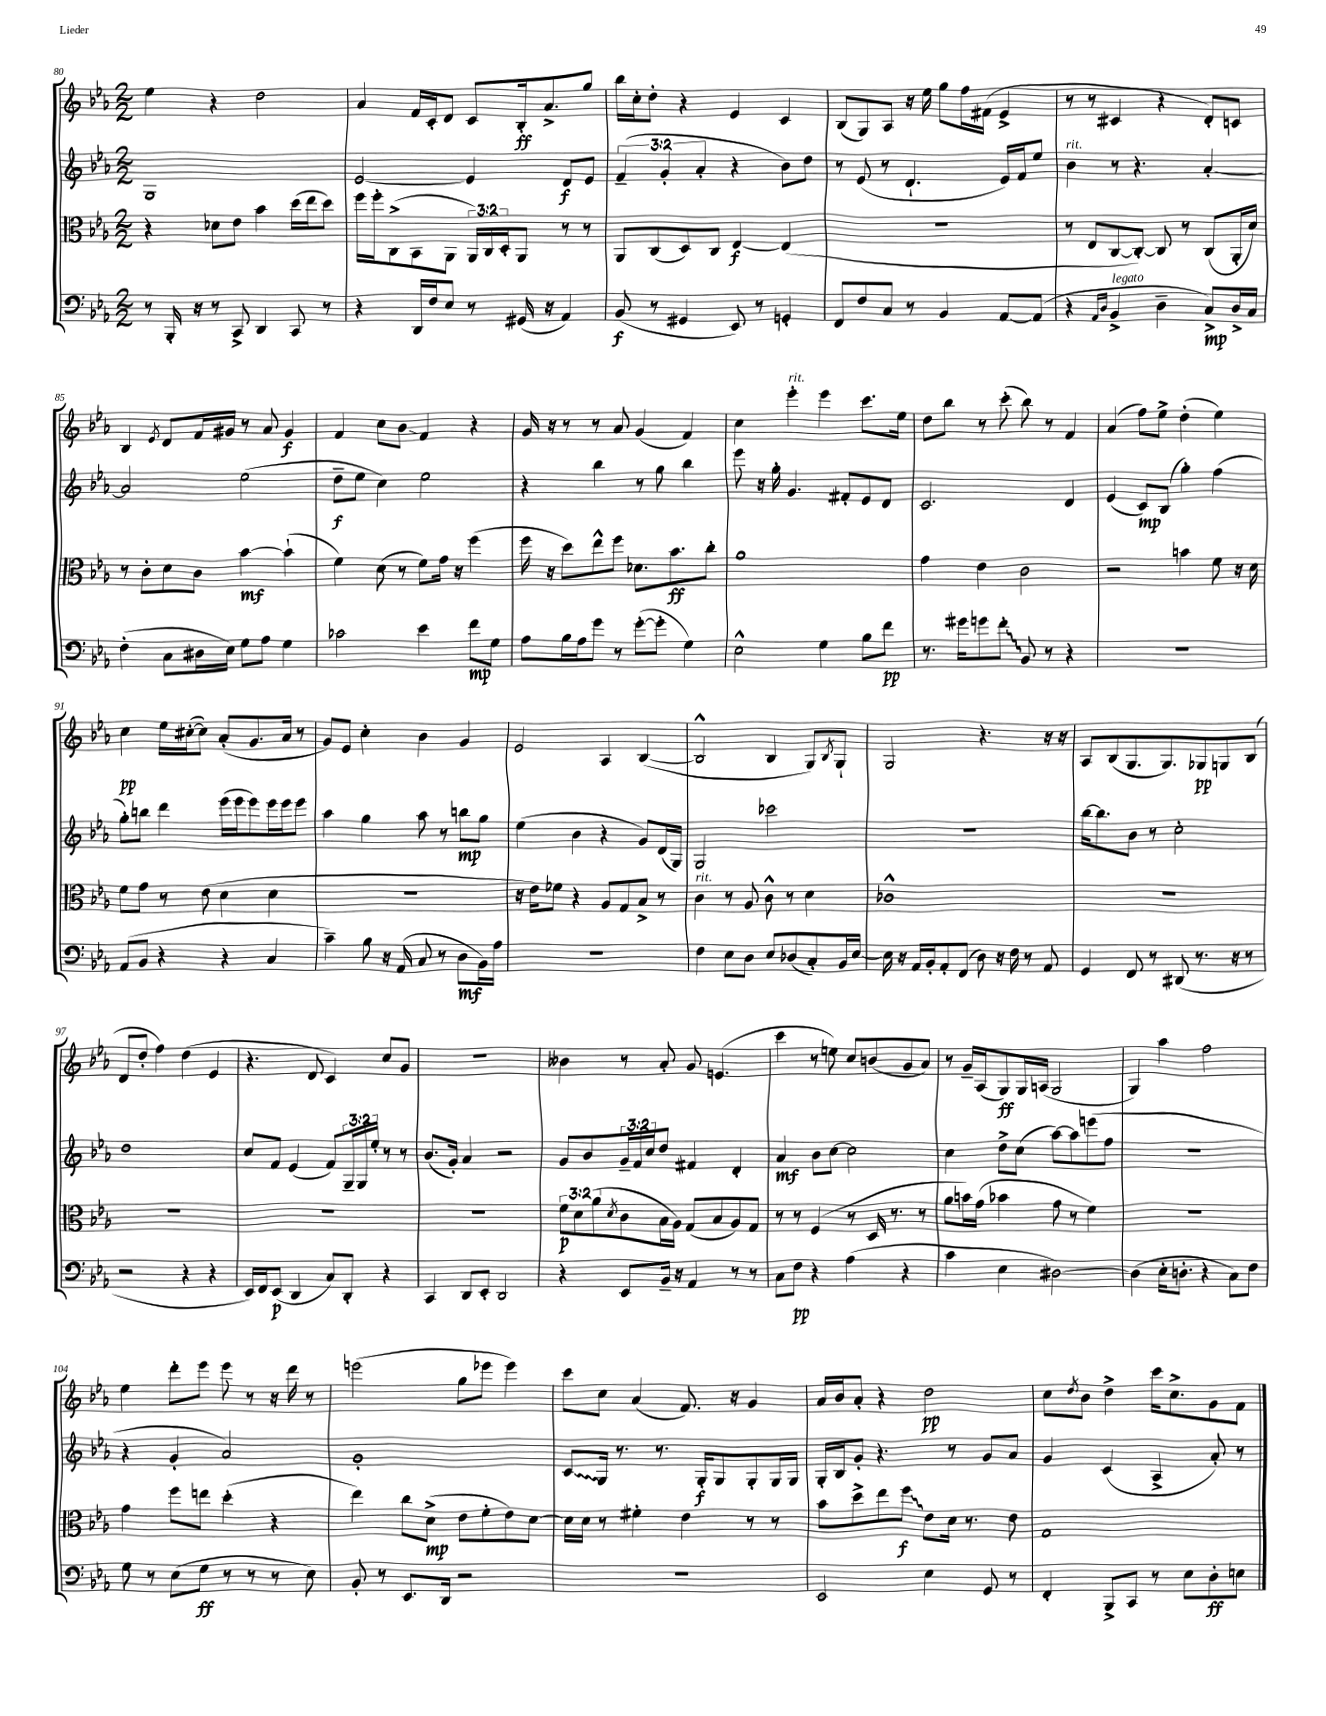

**kern	**kern	**kern	**kern
*staff4	*staff3	*staff2	*staff1
*clefF4	*clefC3	*clefG2	*clefG2
*k[b-e-a-]	*k[b-e-a-]	*k[b-e-a-]	*k[b-e-a-]
*M2/2	*M2/2	*M2/2	*M2/2
8r	4r	1G	4ee-
16BBB-'	.	.	.
16r	.	.	.
8r	8d-	.	4r
8CC^	8e-	.	.
4DD	4b-	.	2dd
8CC	(16dd	.	.
.	16ee-	.	.
8r	8dd)	.	.
=	=	=	=
4r	16ff	[2e-	4a-
.	16ff'	.	.
.	(8C^	.	.
16DD	8BB-	.	16f
16F	.	.	16c'
8E-	8AA-	.	8d
8r	24AA-)	4e-]	8c
.	24C	.	.
.	24D'	.	.
(16GG#	8AA-	.	16B-'
16r	.	.	8.a-^
4AA-)	8r	8d	.
.	8r	8e-	8gg
=	=	=	=
(8BB-	8AA-	(6f~	16bb-
.	.	.	16cc'
8r	(8C	.	8dd'
.	.	6g'	.
4GG#	8D)	.	4r
.	.	6a-'	.
.	8C	.	.
8EE-)	[4E-	4r	4e-
8r	.	.	.
4GG'	(4E-]	8b-)	4c
.	.	8dd	.
=	=	=	=
8FF	1r	8r	(8B-
8F	.	(8e-	8G)
8C	.	8r	8A-
8r	.	4.d`	16r
.	.	.	16ee-
4BB-	.	.	8gg
.	.	.	16ff
.	.	.	(16f#
[8AA-	.	16e-)	4e-^
.	.	16f	.
(8AA-]	.	8ee-	.
=	=	=	=
4r	8r	4b-	8r
.	8E-	.	8r
16qqAA-	.	.	.
16qqD	.	.	.
4BB-^	[8C	8r	4c#
.	8C'_)	4.r	.
4D~	8C]	.	4r
.	8r	.	.
8C^)	(8C	[4a-'	8d')
16D^	16AA-'	.	8c
16C	16d)	.	.
=	=	=	=
(4F'	8r	2a-]	4B-
.	8c'	.	.
.	.	.	8qe-
8C	8d	.	8d
16D#	8c	.	16f
16E-)	.	.	16g#
8G	[4b-	(2ee-	8r
8A-	.	.	8a-
4G	(4b-`]	.	4g#
=	=	=	=
2c-	4f)	8dd~	4f
.	.	8ee-	.
.	(8d	4cc)	8cc
.	8r	.	8b-
4e-	8f)	2ee-	4f
.	16g	.	.
.	16r	.	.
8f	(4ff	.	4r
8G	.	.	.
=	=	=	=
8A-	16ff	4r	16g
.	16r	.	16r
16B-	8dd)	.	8r
16A-	.	.	.
8g	8ee-^^	4bb-	8r
8r	8ff	.	8a-
([8g'	8.d-	8r	(4g
8g']	.	8gg	.
.	8.b-	.	.
4G)	.	4bb-	4f)
.	8cc'	.	.
=	=	=	=
2E-^^	1a-	8eee-	4cc
.	.	16r	.
.	.	16gg'	.
.	.	4.g	4eee-'
4G	.	.	4eee-
.	.	8f#'	.
8B-	.	8e-	8.ccc
8f	.	8d	.
.	.	.	16ee-
=	=	=	=
8.r	4g	2.c	8dd
.	.	.	8bb-
16g#	.	.	.
8g	4e-	.	8r
8f'	.	.	(8ccc'
8BB-	2c	.	8bb-)
8r	.	.	8r
4r	.	4d	4f
=	=	=	=
1r	2r	(4e-	(4a-
.	.	8c)	8ff)
.	.	(8B-	8ee-^
.	4b	4gg')	(4dd'
.	8f	(4ff	4ee-)
.	16r	.	.
.	16d	.	.
=	=	=	=
(8AA-	8f	8gg')	4cc
8BB-	8g	8bb	.
4r	8r	4ddd	16ee-
.	.	.	([16cc#'
.	(8e-	.	8cc#])
4r	4d	(16eee-	(8a-'
.	.	16eee-	.
.	.	8eee-)	8.g
4C	4d	16eee-	.
.	.	16eee-	16a-
.	.	8eee-	8r
=	=	=	=
4c~)	1r	4aa-	8g)
.	.	.	8e-
8B-	.	4gg	4cc'
16r	.	.	.
(16AA-	.	.	.
8C	.	8aa-	4b-
8r	.	8r	.
8D	.	8bb	4g
16BB-)	.	8gg	.
16A-	.	.	.
=	=	=	=
1r	16r	(4ee-	2e-
.	16e-)	.	.
.	8f-	.	.
.	4r	4b-	.
.	8A-	4r	4A-
.	8G	.	.
.	8B-^	8g)	([4B-
.	8r	(16d	.
.	.	16G)	.
=	=	=	=
4F	4c	2G	2B-^^]
8E-	8r	.	.
8D	8A-	.	.
8E-	8c^^	2ccc-	4B-
(8D-	8r	.	.
8C')	4d	.	8G)
.	.	.	8qB-
16BB-	.	.	8G`
[16E-	.	.	.
=	=	=	=
16E-]	1c-^^	1r	2G
16r	.	.	.
16AA-	.	.	.
16BB-'	.	.	.
8AA-'	.	.	.
(8FF	.	.	.
8D)	.	.	4.r
16r	.	.	.
16F	.	.	.
8r	.	.	.
8AA-	.	.	16r
.	.	.	16r
=	=	=	=
4GG	1r	[16bb-	8A-
.	.	8.bb-]	.
.	.	.	(8B-
8FF	.	8b-	8.G
8r	.	8r	.
.	.	.	8.G)
(8DD#	.	2cc'	.
8.r	.	.	8G-
.	.	.	8G
16r	.	.	.
8r	.	.	(8B-
=	=	=	=
2r	1r	1dd	8d
.	.	.	8dd'
.	.	.	4ff)
4r	.	.	(4dd
4r	.	.	4e-
=	=	=	=
16EE-)	1r	8cc	4.r
16FF	.	.	.
(8EE-	.	8f	.
4DD	.	(4e-	.
.	.	.	8d
8C)	.	8f)	4c)
8DD'	.	24G~	.
.	.	24G	.
.	.	24ee-'	.
4r	.	8r	8cc
.	.	8r	8g
=	=	=	=
4CC	1r	(8.b-	1r
.	.	16g')	.
8DD	.	4a-	.
8EE-'	.	.	.
2DD	.	2r	.
=	=	=	=
4r	12f	8g	4b--
.	12d	.	.
.	.	8b-	.
.	(12a-	.	.
.	8qd	.	.
8EE-	8c	24g~	8r
.	.	24f	.
.	.	24cc	.
16BB-~	16B-	8dd	8a-'
16r	16A-)	.	.
4AA-	(8G	4f#	8g
.	8B-	.	(4.e
8r	8A-)	4d'	.
8r	8G	.	.
=	=	=	=
8C	8r	4a-	4ccc
8F	8r	.	.
4r	(4F	8b-	8r
.	.	[8cc	8ee)
(4A-	8r	2cc]	8cc
.	16D	.	(8b
.	8.r	.	.
4r	.	.	8g
.	8r	.	8a-)
=	=	=	=
4c	8a-	4cc	8r
.	16b)	.	16g~
.	(16g	.	(16A-
4E-	4b-	8dd^	8G)
.	.	(8cc	16G
.	.	.	(16A
[2D#)	8g	[8aa-)	2G
.	8r	8aa-]	.
.	4f)	(8eee	.
.	.	8ff	.
=	=	=	=
(4D#]	1r	1r	4G)
16E-'	.	.	4aa-
8.D'	.	.	.
4r	.	.	2ff
8C)	.	.	.
8F	.	.	.
=	=	=	=
8G	4g	4r	4ee-
8r	.	.	.
(8E-	8ff	4g'	8ddd'
8G	8ee	.	8eee-
8r	(4dd'	2a-)	8eee-
8r	.	.	8r
8r	4r	.	16r
.	.	.	16ddd
8E-)	.	.	8r
=	=	=	=
8BB-'	4ee-)	1g'	(2eee
8r	.	.	.
8.EE-	8cc	.	.
.	(8d^	.	.
16DD	.	.	.
2r	8e-	.	8gg
.	8f'	.	8eee-
.	8e-)	.	4eee-)
.	[8d	.	.
=	=	=	=
1r	16d]	8c	8ccc
.	16d	.	.
.	8r	16G	8cc
.	.	8.r	.
.	4f#'	.	(4a-
.	.	8.r	.
.	4e-	.	8.f)
.	.	16G'	.
.	.	8G	.
.	.	.	16r
.	8r	8G'	4g
.	8r	16G	.
.	.	16G	.
=	=	=	=
2EE-	8b-	16G'	16a-
.	.	16B-	16b-
.	8dd^	8g'	8a-'
.	8ee-	4.r	4r
.	8ff	.	.
4E-	8e-	.	2dd
.	16d	8r	.
.	8.r	.	.
8GG	.	8g	.
8r	8e-	8a-	.
=	=	=	=
4FF'	1G	4g	8cc
.	.	.	8qdd
.	.	.	8b-
8BBB-^	.	(4c	4dd^
8CC	.	.	.
8r	.	4A-^	16ccc
.	.	.	8.cc^
8E-	.	.	.
8D'	.	8a-')	8g
8E	.	8r	8f
==	==	==	==
*-	*-	*-	*-
